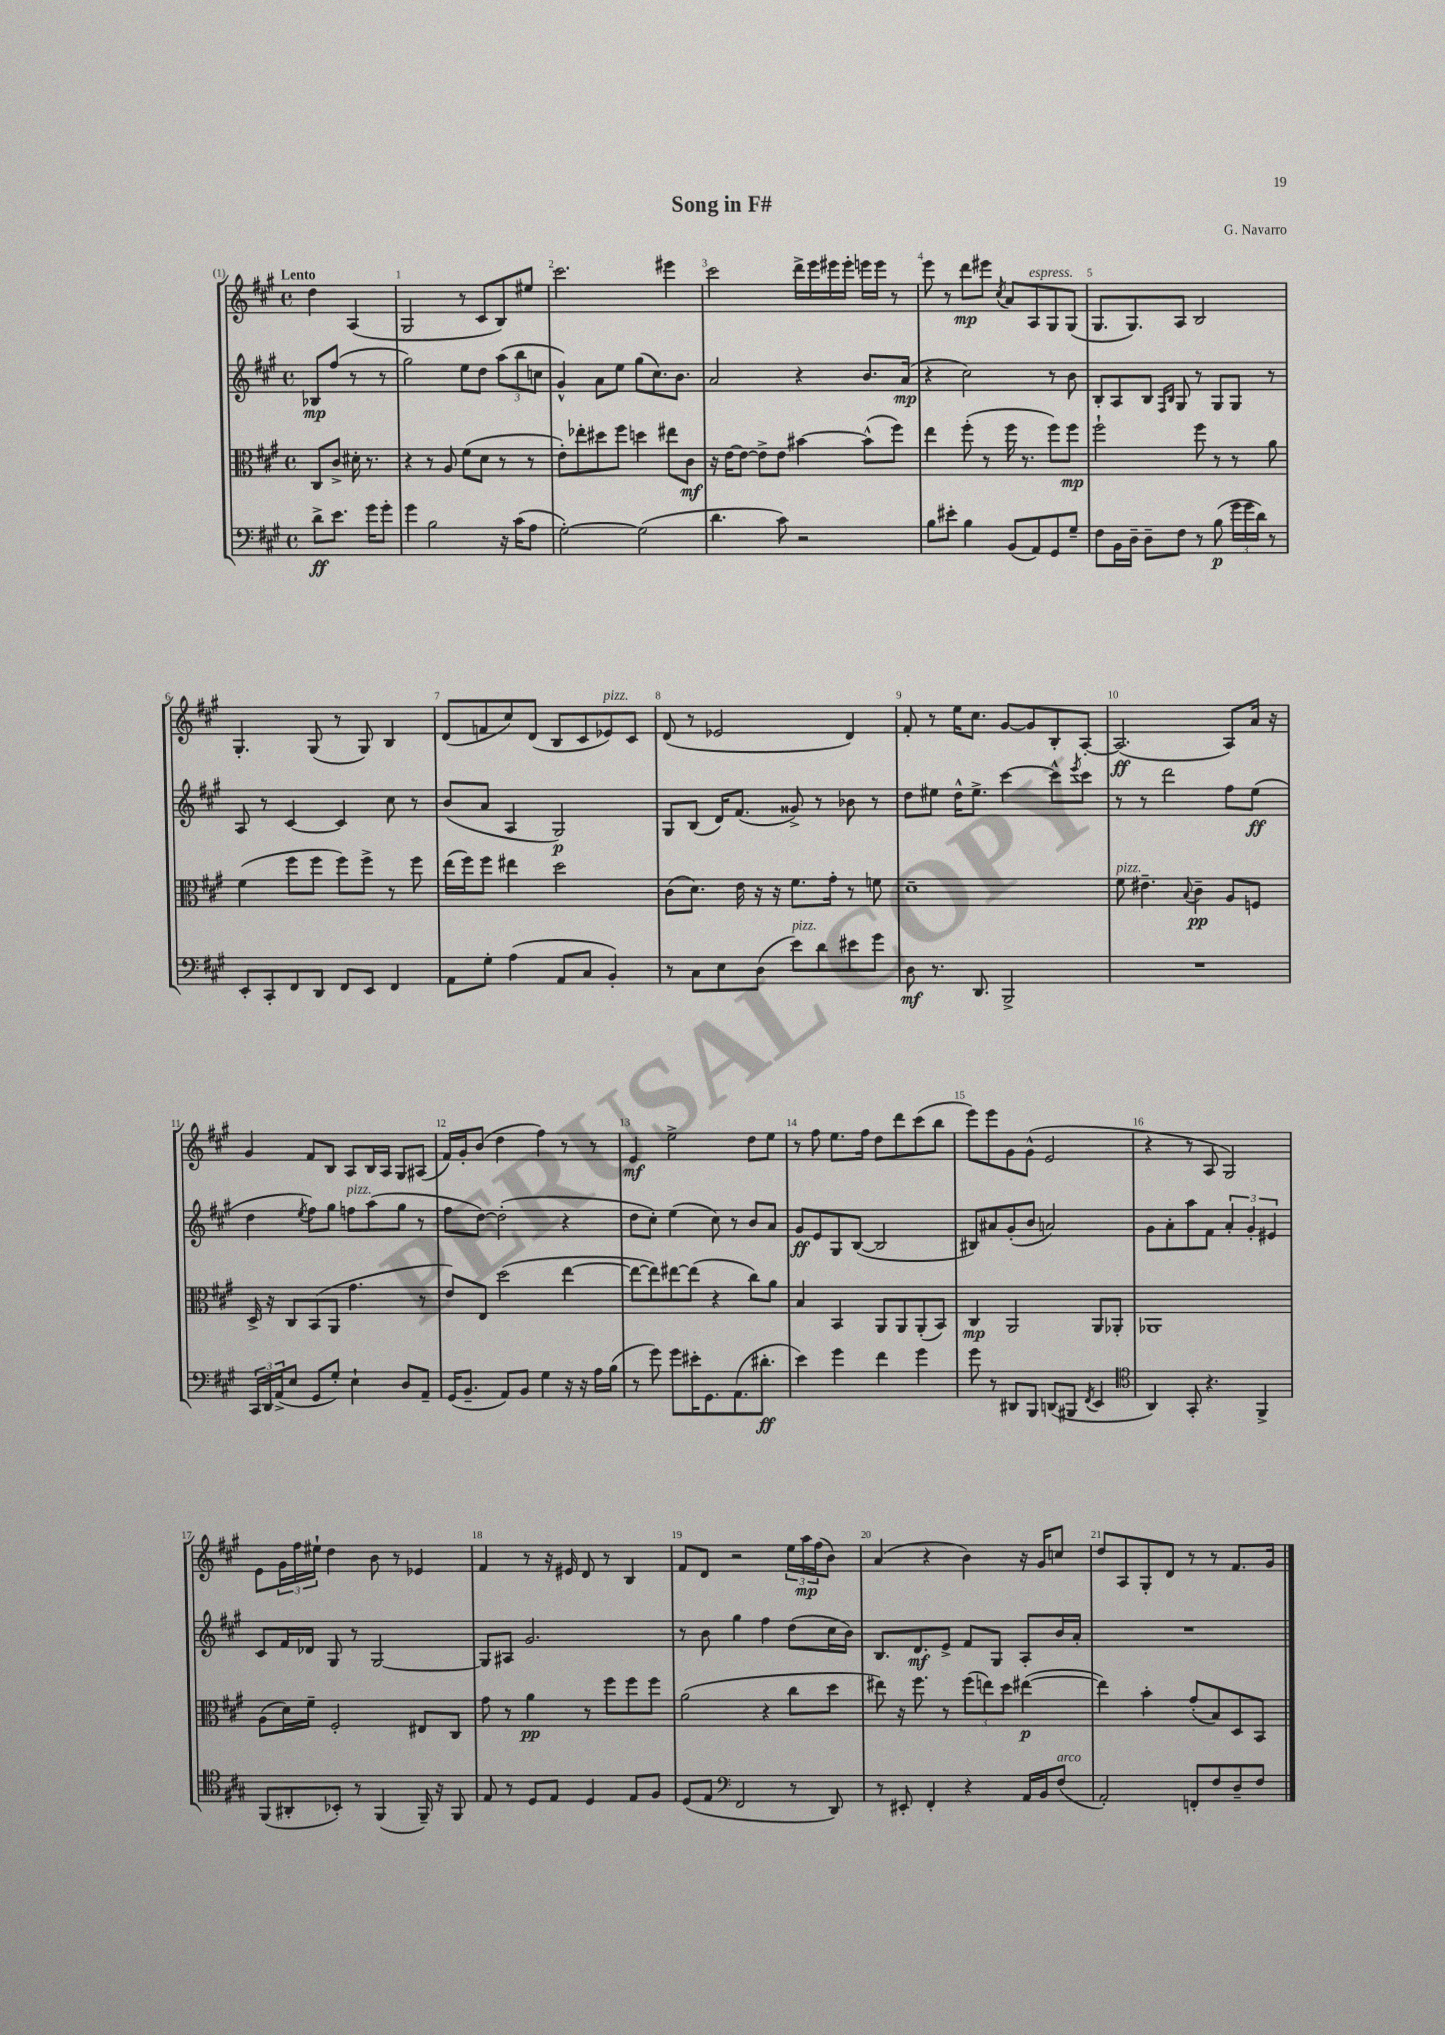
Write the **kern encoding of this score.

**kern	**kern	**kern	**kern
*staff4	*staff3	*staff2	*staff1
*clefF4	*clefC3	*clefG2	*clefG2
*k[f#c#g#]	*k[f#c#g#]	*k[f#c#g#]	*k[f#c#g#]
*M4/4	*M4/4	*M4/4	*M4/4
*met(c)	*met(c)	*met(c)	*met(c)
8d^	8C#	8B-	4dd
8.e	8c#^	(8ff#	.
.	16d#'	8r	(4A
16g#	8.r	.	.
8g#'	.	8r	.
=	=	=	=
4g#	4r	2gg#)	2G#
2B	8r	.	.
.	8A	.	.
.	(8f#	8ee	8r
.	8d	8dd	8c#
16r	8r	(12aa	8B)
(16c#	.	.	.
.	.	12bb	.
8A	8r	.	8ee#
.	.	12cc	.
=	=	=	=
[2G#')	8e')	4g#^^)	2.ccc#
.	8ee-'	.	.
.	8dd#	8a	.
.	8ff#	8ee	.
(2G#]	4dd	(8gg#	.
.	.	8.cc#)	.
.	8ee#	.	4eee#
.	.	8.b	.
.	8c#	.	.
=	=	=	=
4.d	16r	2a	2ccc#
.	[16e	.	.
.	8e_	.	.
.	8e^]	.	.
8c#)	8e	.	.
2r	[4b#	4r	16ddd^
.	.	.	16eee
.	.	.	16eee#
.	.	.	16eee#'
.	(8b#^^]	8.b	16eee
.	.	.	16eee
.	8ff#)	.	8r
.	.	(16a	.
=	=	=	=
8B	4ee	4r	8eee
8e#'	.	.	8r
4B	(8ff#'	2cc#)	8ddd
.	8r	.	8eee#
.	.	.	8qcc#
(8BB	16ff#	.	8a
.	8.r	.	.
8AA)	.	.	8A
8GG#	8ff#)	8r	8G#
8G#~	8ff#	8b	(8G#
=	=	=	=
8F#	2ff#`	8B'	8.G#
16BB	.	8A	.
16D~	.	.	8.G#)
8D~	.	8B	.
.	.	16qqF#	.
.	.	16qqB	.
8F#	.	8G#	8A
8r	8ff#	8r	2B
(8B	8r	8G#	.
24g#	8r	8G#	.
24g#	.	.	.
24d)	.	.	.
8r	8a	8r	.
=	=	=	=
8EE'	(4f#	8A	4.G#'
8CC#'	.	8r	.
8FF#	8ff#	[4c#	.
8DD	8ff#	.	(8G#
8FF#	8ff#)	4c#]	8r
8EE	8ff#^	.	8G#)
4FF#	8r	8cc#	4B
.	8ff#	8r	.
=	=	=	=
8AA	(16ee	(8b	(8d
.	16ff#)	.	.
8G#'	8ff#	8a	8f
(4A	4ee#	4A	8cc#)
.	.	.	(8d
8AA	2dd	2G#)	8B
8C#	.	.	8c#
4BB')	.	.	8e-)
.	.	.	8c#
=	=	=	=
8r	(8c#	8G#	(8d
8C#	8.d)	(8B	8r
8E	.	16d)	2e-
.	16e	(8.f#	.
(8D	16r	.	.
.	16r	.	.
8e)	8.f#	8g##^)	.
8d	.	8r	.
.	16g#'	.	.
8e#	8r	8b-	4d)
8g#	8f	8r	.
=	=	=	=
8D	1d~	8dd	8f#'
8.r	.	8ee#	8r
.	.	16dd^^	16ee
8.DD	.	8.ee#^	8.cc#
2BBB^	.	[4ccc#	[8g#
.	.	.	8g#]
.	.	8ccc#^^]	8B'
.	.	8qeee	.
.	.	8ccc#	[8A'
=	=	=	=
1r	8f#	8r	(2.A]
.	4.e#~	8r	.
.	.	2ddd	.
.	8qqB	.	.
.	4c#~	.	.
.	8A	8ff#	8A)
.	8F	(8ee	16a
.	.	.	16r
=	=	=	=
24CC#	16D^	4dd	4g#
24DD	.	.	.
.	16r	.	.
(24AA^	.	.	.
8E	8C#	.	.
.	.	8qee	.
8GG#	(8BB	8ff#)	8f#
8G#')	8AA	8gg#	8B
4E`	4.g#	8ff	8A
.	.	(8aa	16B
.	.	.	16A
8D	.	8gg#	8G#
8AA~	8r	8r	(8A#
=	=	=	=
(16GG#	8e)	8ff#	16f#)
8.BB~	.	.	16g#'
.	8E	[8dd)	(8b
8AA)	(2dd	(2dd']	4dd
8BB	.	.	.
4G#	.	.	4ff#)
16r	[4ee	4r	8r
16r	.	.	.
16A	.	.	8r
(16B	.	.	.
=	=	=	=
8r	8ee_	8dd	4e
8g#)	8ee])	8cc#')	.
8g#	[8ee#	(4ee	2ee^
16e#'	(8ee#]	.	.
8.GG#	.	.	.
.	4r	8cc#)	.
(8.AA	.	8r	.
.	8cc#)	8b	8dd
8.d#'	.	.	.
.	8a	8a	8ee
=	=	=	=
4e)	4B	8g#	8r
.	.	8e	8ff#
4g#	4BB	8G#	8.ee
.	.	([8B	.
.	.	.	16ff#
4f#	8AA	2B]	8dd
.	8AA	.	8ddd
4g#	(8AA'	.	(8ccc#
.	8BB)	.	8bb
=	=	=	=
8g#	4C#	8B#)	8eee)
8r	.	8a#	8eee
8DD#	2AA	(8g#'	8g#
8BBB	.	8b	(8g#^^
(8DD	.	2a)	2e
8BBB#	.	.	.
8qFF#	.	.	.
4EE	8AA	.	.
.	8AA-'	.	.
=	=	=	=
*clefC4	*	*	*
4AA)	1AA-	8g#	4r
.	.	8a'	.
8GG#'	.	8aa	8r
4.r	.	8f#	8A
.	.	6a'	2G#)
.	.	6g#'	.
4FF#^	.	.	.
.	.	6e#	.
=	=	=	=
(8FF#	(8A	8c#	8e
8AA#'	16d)	16f#	24g#
.	.	.	24ff#
.	16f#~	16d-	.
.	.	.	24ee#`
8BB-')	2F#'	8G#	4dd
8r	.	8r	.
(4FF#	.	[2G#	8b
.	.	.	8r
16FF#~)	8E#	.	4e-
16r	.	.	.
8FF#	8C#	.	.
=	=	=	=
8E	8g#	8G#]	4f#
8r	8r	8A#	.
8D	4a	2.g#	8r
8E	.	.	16r
.	.	.	16e#
4D	8r	.	8d
.	8ff#	.	8r
8E	8ff#	.	4B
8F#	8ff#	.	.
=	=	=	=
(8D	(2a	8r	8f#
8E	.	8b	8d
*clefF4	*	*	*
2FF#	.	4gg#	2r
.	4r	4ff#	.
8r	8cc#	(8dd	24ee
.	.	.	24aa
.	.	.	(24ff#
8DD)	8dd	16cc#	8b)
.	.	16b)	.
=	=	=	=
8r	8ee#)	8.B	(4a
8EE#'	16r	.	.
.	8.ff#	8.d	.
4FF#'	.	.	4r
.	8r	8e^	.
4r	(12ff#	8f#	4b)
.	12ee)	.	.
.	.	8G#	.
.	12dd	.	.
16AA	([4ee#	8A'	16r
16BB	.	.	16g#
(8F#	.	16b	8cc
.	.	16a'	.
=	=	=	=
2AA')	4ee#])	1r	8dd
.	.	.	8A
.	4b'	.	8G#'
.	.	.	8d
8FF'	(8g#'	.	8r
8F#	8B)	.	8r
8D~	8D	.	8.f#
8F#	8BB	.	.
.	.	.	16g#
==	==	==	==
*-	*-	*-	*-
